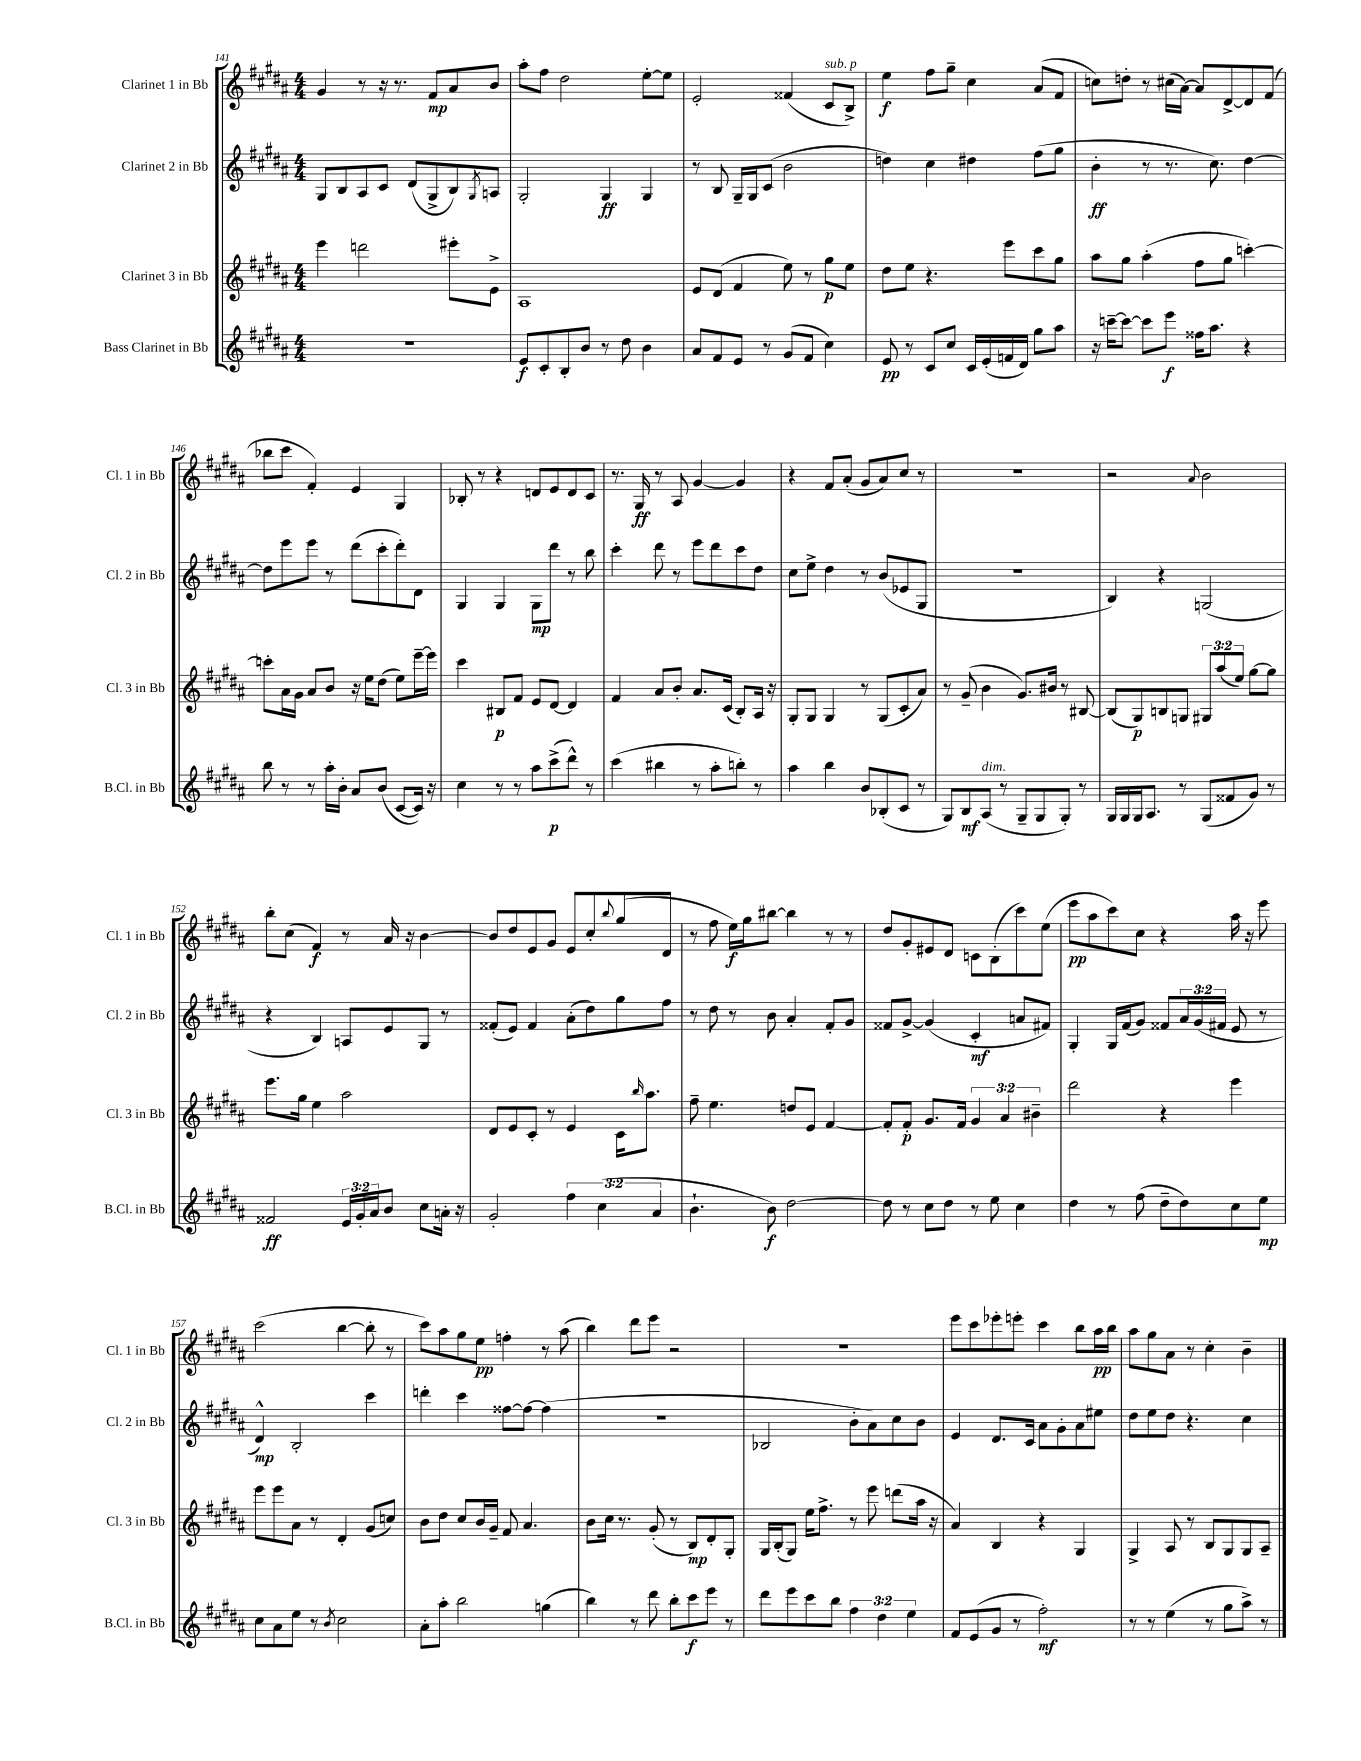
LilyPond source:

<<
\new StaffGroup <<
\new Staff = "s0" \with { instrumentName = "Clarinet 1 in Bb" shortInstrumentName = "Cl. 1 in Bb" } {
    \clef treble \key b \major \numericTimeSignature \time 4/4
    gis'4 r8 r16 r8. fis'8\mp ais'8 b'8 |
    ais''8-. fis''8 dis''2 e''8~-. e''8 |
    e'2-. fisis'4( cis'8^\markup { \italic "sub. p" } b8->) |
    e''4\f fis''8 gis''8-- cis''4 ais'8( fis'8 |
    c''8) d''8-. r8 cis''16( ais'16~) ais'8 dis'8~-> dis'8 fis'8( |
    bes''8 cis'''8 fis'4-.) e'4 gis4 |
    bes8-. r8 r4 d'8 e'8 d'8 cis'8 |
    r8. gis16\ff r8 ais8 gis'4~ gis'4 |
    r4 fis'8 ais'8-.( gis'8 ais'8) cis''8 r8 |
    R1 |
    r2 \appoggiatura { ais'8 } b'2 |
    b''8-. cis''8( fis'4\f) r8 ais'16 r16 b'4~ |
    b'8 dis''8 e'8 gis'8 e'8 cis''8-. \appoggiatura { b''8 } gis''8( dis'8 |
    r8 fis''8 e''16\f) gis''16 bis''8~ bis''4 r8 r8 |
    dis''8 gis'8-. eis'8 dis'8 c'8 b8-.( cis'''8) e''8( |
    e'''8\pp ais''8 cis'''8) cis''8 r4 ais''16 r16 e'''8 |
    cis'''2( b''4~ b''8-. r8 |
    cis'''8) ais''8 gis''8 e''8\pp f''4-. r8 ais''8( |
    b''4) dis'''8 e'''8 r2 |
    R1 |
    e'''8 cis'''8 ees'''8-. e'''8-. cis'''4 b''8 ais''16\pp b''16 |
    ais''8 gis''8 ais'8 r8 cis''4-. b'4-- \bar "|." |
}
\new Staff = "s1" \with { instrumentName = "Clarinet 2 in Bb" shortInstrumentName = "Cl. 2 in Bb" } {
    \clef treble \key b \major \numericTimeSignature \time 4/4 \override Staff.TupletNumber.text = #tuplet-number::calc-fraction-text
    gis8 b8 ais8 cis'8 dis'8( gis8-> b8) \acciaccatura { gis8 } a8 |
    gis2-. gis4\ff gis4 |
    r8 b8 gis16-- gis16 cis'8( b'2 |
    d''4) cis''4 dis''4 fis''8( gis''8 |
    b'4-.\ff r8 r8. cis''8.) dis''4~ |
    dis''8 e'''8 e'''8 r8 dis'''8( cis'''8-. dis'''8-.) dis'8 |
    gis4 gis4 gis8\mp dis'''8 r8 b''8 |
    cis'''4-. dis'''8 r8 e'''8 dis'''8 cis'''8 dis''8 |
    cis''8 e''8-> dis''4 r8 b'8( ees'8 gis8 |
    R1 |
    b4) r4 g2( |
    r4 b4) a8 e'8 gis8 r8 |
    fisis'8-.( e'8) fisis'4 ais'8-.( dis''8) gis''8 fis''8 |
    r8 dis''8 r8 b'8 ais'4-. fis'8-. gis'8 |
    fisis'8 gis'8~-> gis'4( cis'4-.\mf a'8 fis'8) |
    gis4-. gis16 fis'16( gis'8) fisis'8 \tuplet 3/2 { ais'16 gis'16( fis'16 } e'8 r8 |
    dis'4-^\mp) b2-. cis'''4 |
    d'''4-. cis'''4 fisis''8~ fisis''8~ fisis''4( |
    R1 |
    bes2 b'8-. ais'8) cis''8 b'8 |
    e'4 dis'8. cis'16 ais'8 gis'8-. ais'8 eis''8 |
    dis''8 e''8 dis''8 r4. cis''4 \bar "|." |
}
\new Staff = "s2" \with { instrumentName = "Clarinet 3 in Bb" shortInstrumentName = "Cl. 3 in Bb" } {
    \clef treble \key b \major \numericTimeSignature \time 4/4 \override Staff.TupletNumber.text = #tuplet-number::calc-fraction-text
    e'''4 d'''2 eis'''8-. e'8-> |
    ais1 |
    e'8 dis'8( fis'4 e''8) r8 gis''8\p e''8 |
    dis''8 e''8 r4. e'''8 cis'''8 gis''8 |
    ais''8 gis''8 ais''4-.( fis''8 gis''8 c'''4~-.) |
    c'''8-. ais'16 gis'16 ais'8 b'8 r16 e''16 dis''8( e''8) e'''16~-- e'''16 |
    cis'''4 bis8\p fis'8 e'8 dis'8~ dis'4 |
    fis'4 ais'8 b'8-. ais'8. cis'16( b8-.) ais16 r16 |
    gis8-. gis8 gis4 r8 gis8( cis'8-. ais'8) |
    r8 gis'8--( b'4 gis'8.) bis'16 r8 bis8~ |
    bis8( gis8\p) b8 g8 \tuplet 3/2 { gis8 ais''8( e''8) } gis''8~ gis''8 |
    e'''8. gis''16 e''4 ais''2 |
    dis'8 e'8 cis'8-. r8 e'4 cis'16 \grace { b''16 } ais''8. |
    fis''8-- e''4. d''8 e'8 fis'4~ |
    fis'8-. fis'8-.\p gis'8. fis'16 \tuplet 3/2 { gis'4 ais'4 bis'4-- } |
    dis'''2 r4 e'''4 |
    e'''8 e'''8 ais'8 r8 dis'4-. gis'8( c''8) |
    b'8 dis''8 cis''8 b'16 gis'16-- fis'8 ais'4. |
    b'8 cis''16 r8. gis'8-.( r8 b8\mp) dis'8-. gis8-. |
    gis16 b16-.( gis8) e''16 fis''8.-> r8 e'''8 d'''8( ais''16 r16 |
    ais'4) b4 r4 gis4 |
    gis4-> ais8 r8 b8 gis8 gis8 ais8-- \bar "|." |
}
\new Staff = "s3" \with { instrumentName = "Bass Clarinet in Bb" shortInstrumentName = "B.Cl. in Bb" } {
    \clef treble \key b \major \numericTimeSignature \time 4/4 \override Staff.TupletNumber.text = #tuplet-number::calc-fraction-text
    R1 |
    e'8\f cis'8-. b8-. b'8 r8 dis''8 b'4 |
    ais'8 fis'8 e'8 r8 gis'8( fis'8 cis''4) |
    e'8\pp r8 cis'8 cis''8 cis'16 e'16-.( f'16 dis'16) gis''8 ais''8 |
    r16 c'''16~-- c'''8~ c'''8 e'''8\f fisis''16 ais''8. r4 |
    b''8 r8 r8 ais''16-. b'16-. ais'8 b'8( cis'8~ cis'16) r16 |
    cis''4 r8 r8 ais''8 cis'''8->\p( dis'''8-^) r8 |
    cis'''4( bis''4 r8 ais''8-. b''8-.) r8 |
    ais''4 b''4 b'8 bes8-.( cis'8 r8 |
    gis8) b8\mf ais8^\markup { \italic "dim." }( r8 gis8-- gis8 gis8-.) r8 |
    gis16 gis16 gis16 ais8. r8 gis8( fisis'8 gis'8) r8 |
    fisis'2\ff \tuplet 3/2 { e'16 gis'16-. ais'16 } b'8 cis''8 a'16-. r16 |
    gis'2-. \tuplet 3/2 { fis''4 cis''4( ais'4 } |
    b'4.-! b'8\f) dis''2~ |
    dis''8 r8 cis''8 dis''8 r8 e''8 cis''4 |
    dis''4 r8 fis''8( dis''8-- dis''8) cis''8 e''8\mp |
    cis''8 ais'8 e''8 r8 \acciaccatura { b'8 } cis''2 |
    ais'8-. ais''8-. b''2 g''4( |
    b''4) r8 dis'''8 b''8-. cis'''8\f e'''8 r8 |
    dis'''8 e'''8 cis'''8 b''8 \tuplet 3/2 { fis''4 dis''4 e''4 } |
    fis'8 e'8( gis'8 r8 fis''2-.\mf) |
    r8 r8 e''4( r8 gis''8 ais''8->) r8 \bar "|." |
}
>>
>>
\layout { \context { \Score currentBarNumber = #141 } }
